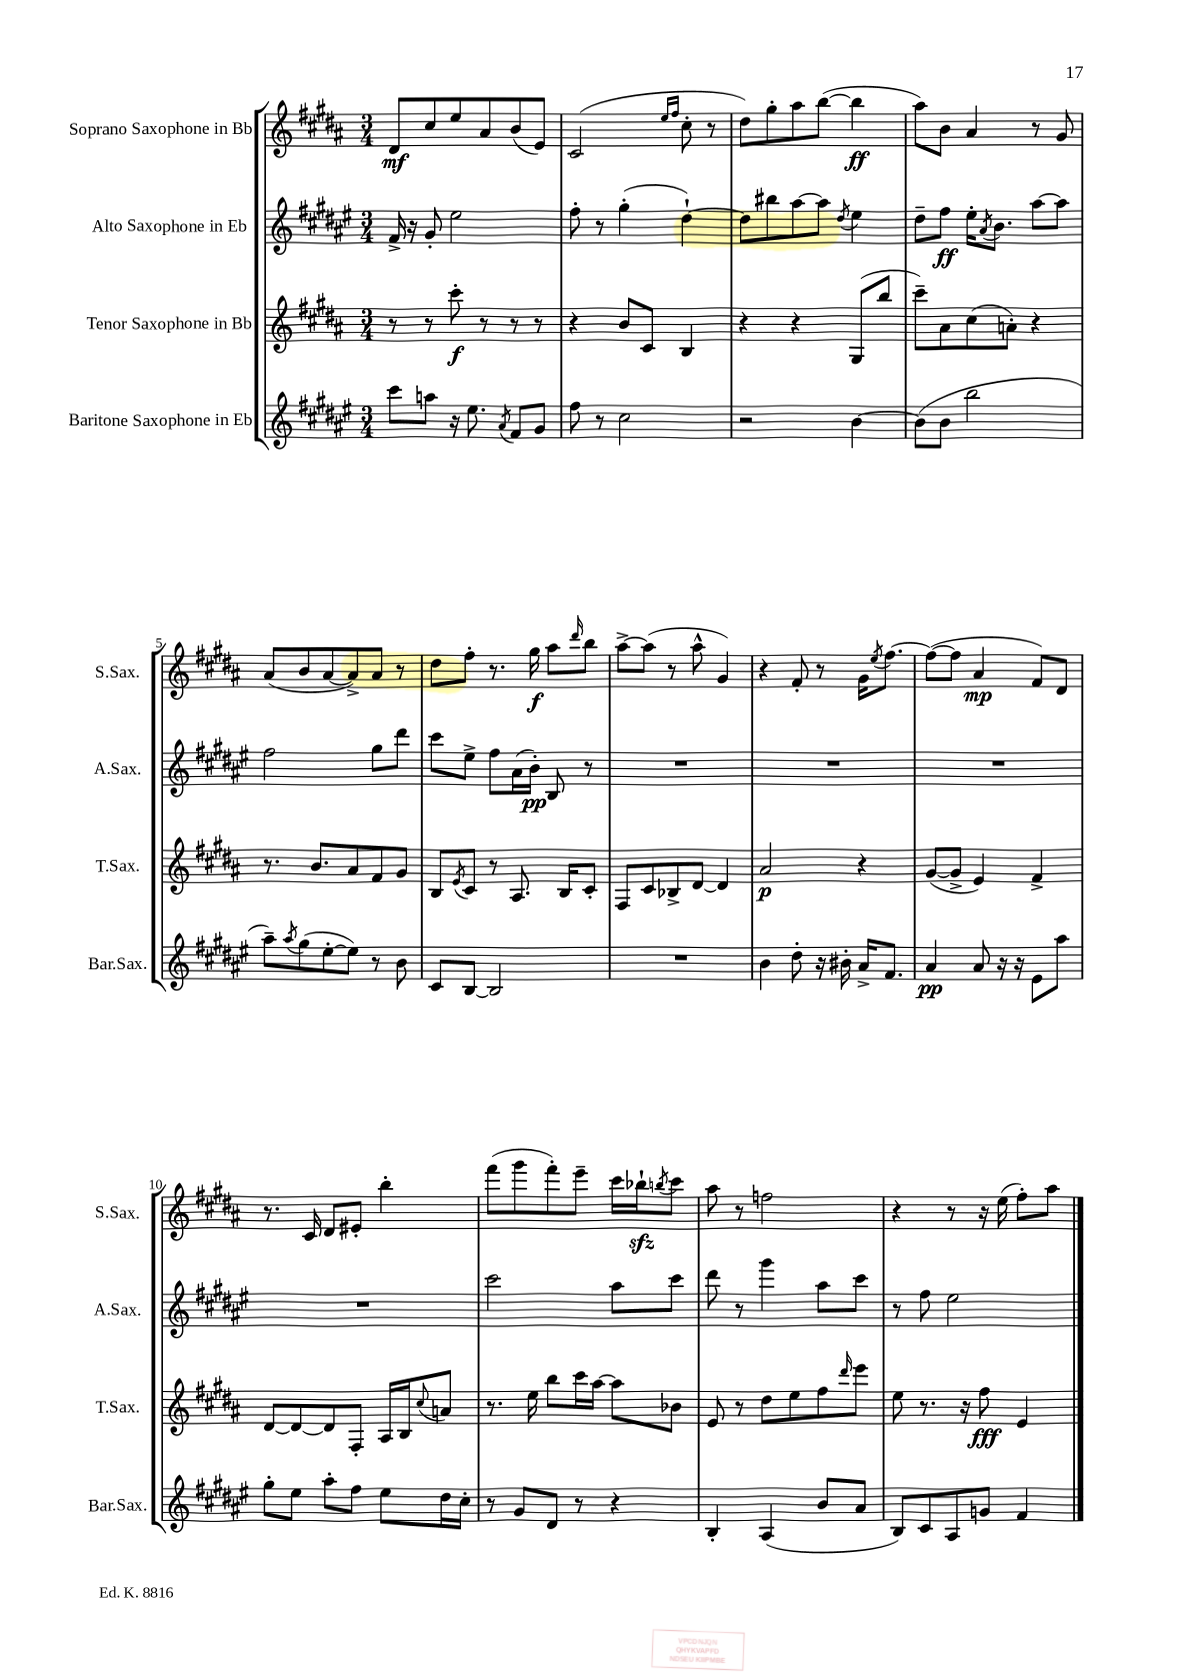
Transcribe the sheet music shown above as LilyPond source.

<<
\new StaffGroup <<
\new Staff = "s0" \with { instrumentName = "Soprano Saxophone in Bb" shortInstrumentName = "S.Sax." } {
    \clef treble \key b \major \numericTimeSignature \time 3/4
    dis'8\mf cis''8 e''8 ais'8 b'8( e'8) |
    cis'2( \grace { e''16 fis''16 } cis''8-. r8 |
    dis''8) gis''8-. ais''8 b''8~( b''4\ff |
    ais''8) b'8 ais'4 r8 gis'8 |
    ais'8( b'8 ais'8~ ais'8->) ais'8 r8 |
    dis''8 fis''8-. r8. gis''16\f ais''8 \grace { dis'''16 } b''8 |
    ais''8~-> ais''8( r8 ais''8-^ gis'4) |
    r4 fis'8-. r8 gis'16 \acciaccatura { e''8 } fis''8.~ |
    fis''8~( fis''8 ais'4\mp fis'8) dis'8 |
    r8. cis'16 dis'8 eis'8-. b''4-. |
    fis'''8( gis'''8 fis'''8-.) e'''8-- cis'''16 bes''16-!\sfz \acciaccatura { b''8 } cis'''8 |
    ais''8 r8 f''2 |
    r4 r8 r16 e''16( fis''8-.) ais''8 \bar "|." |
}
\new Staff = "s1" \with { instrumentName = "Alto Saxophone in Eb" shortInstrumentName = "A.Sax." } {
    \clef treble \key fis \major \numericTimeSignature \time 3/4
    fis'16-> r16 gis'8-. eis''2 |
    fis''8-. r8 gis''4-.( dis''4~-!) |
    dis''8 bis''8 ais''8~ ais''8 \acciaccatura { dis''8 } eis''4 |
    dis''8-- fis''8\ff eis''16-. \acciaccatura { ais'8 } b'8. ais''8~ ais''8 |
    fis''2 gis''8 dis'''8 |
    cis'''8 eis''8-> fis''8 ais'16( b'16-.\pp) b8 r8 |
    R2. |
    R2. |
    R2. |
    R2. |
    cis'''2 ais''8 cis'''8 |
    dis'''8 r8 gis'''4 ais''8 cis'''8 |
    r8 fis''8 eis''2 \bar "|." |
}
\new Staff = "s2" \with { instrumentName = "Tenor Saxophone in Bb" shortInstrumentName = "T.Sax." } {
    \clef treble \key b \major \numericTimeSignature \time 3/4
    r8 r8 cis'''8-.\f r8 r8 r8 |
    r4 b'8 cis'8 b4 |
    r4 r4 gis8( b''8 |
    cis'''8--) ais'8 cis''8( a'8-.) r4 |
    r8. b'8. ais'8 fis'8 gis'8 |
    b8 \acciaccatura { e'8 } cis'8 r8 ais8. b16 cis'8-. |
    fis8 cis'8 bes8-> dis'8~ dis'4 |
    ais'2\p r4 |
    gis'8~( gis'8-> e'4) fis'4-> |
    dis'8~ dis'8~ dis'8 fis8-. ais16 b16 \appoggiatura { cis''8 } a'8 |
    r8. e''16 b''8 cis'''16 ais''16~ ais''8 bes'8 |
    e'8 r8 dis''8 e''8 fis''8 \grace { dis'''16 } e'''8 |
    e''8 r8. r16 fis''8\fff e'4 \bar "|." |
}
\new Staff = "s3" \with { instrumentName = "Baritone Saxophone in Eb" shortInstrumentName = "Bar.Sax." } {
    \clef treble \key fis \major \numericTimeSignature \time 3/4
    cis'''8 a''8 r16 eis''8. \acciaccatura { ais'8 } fis'8 gis'8 |
    fis''8 r8 cis''2 |
    r2 b'4~ |
    b'8( b'8 b''2 |
    ais''8--) \acciaccatura { ais''8 } gis''8( eis''8~-. eis''8) r8 b'8 |
    cis'8 b8~ b2 |
    R2. |
    b'4 dis''8-. r16 bis'16-. ais'16-> fis'8. |
    ais'4\pp ais'8 r16 r16 eis'8 ais''8 |
    gis''8-. eis''8 ais''8-. fis''8 eis''8 dis''16 cis''16-. |
    r8 gis'8 dis'8 r8 r4 |
    b4-. ais4( b'8 ais'8 |
    b8) cis'8 ais8 g'8 fis'4 \bar "|." |
}
>>
>>
